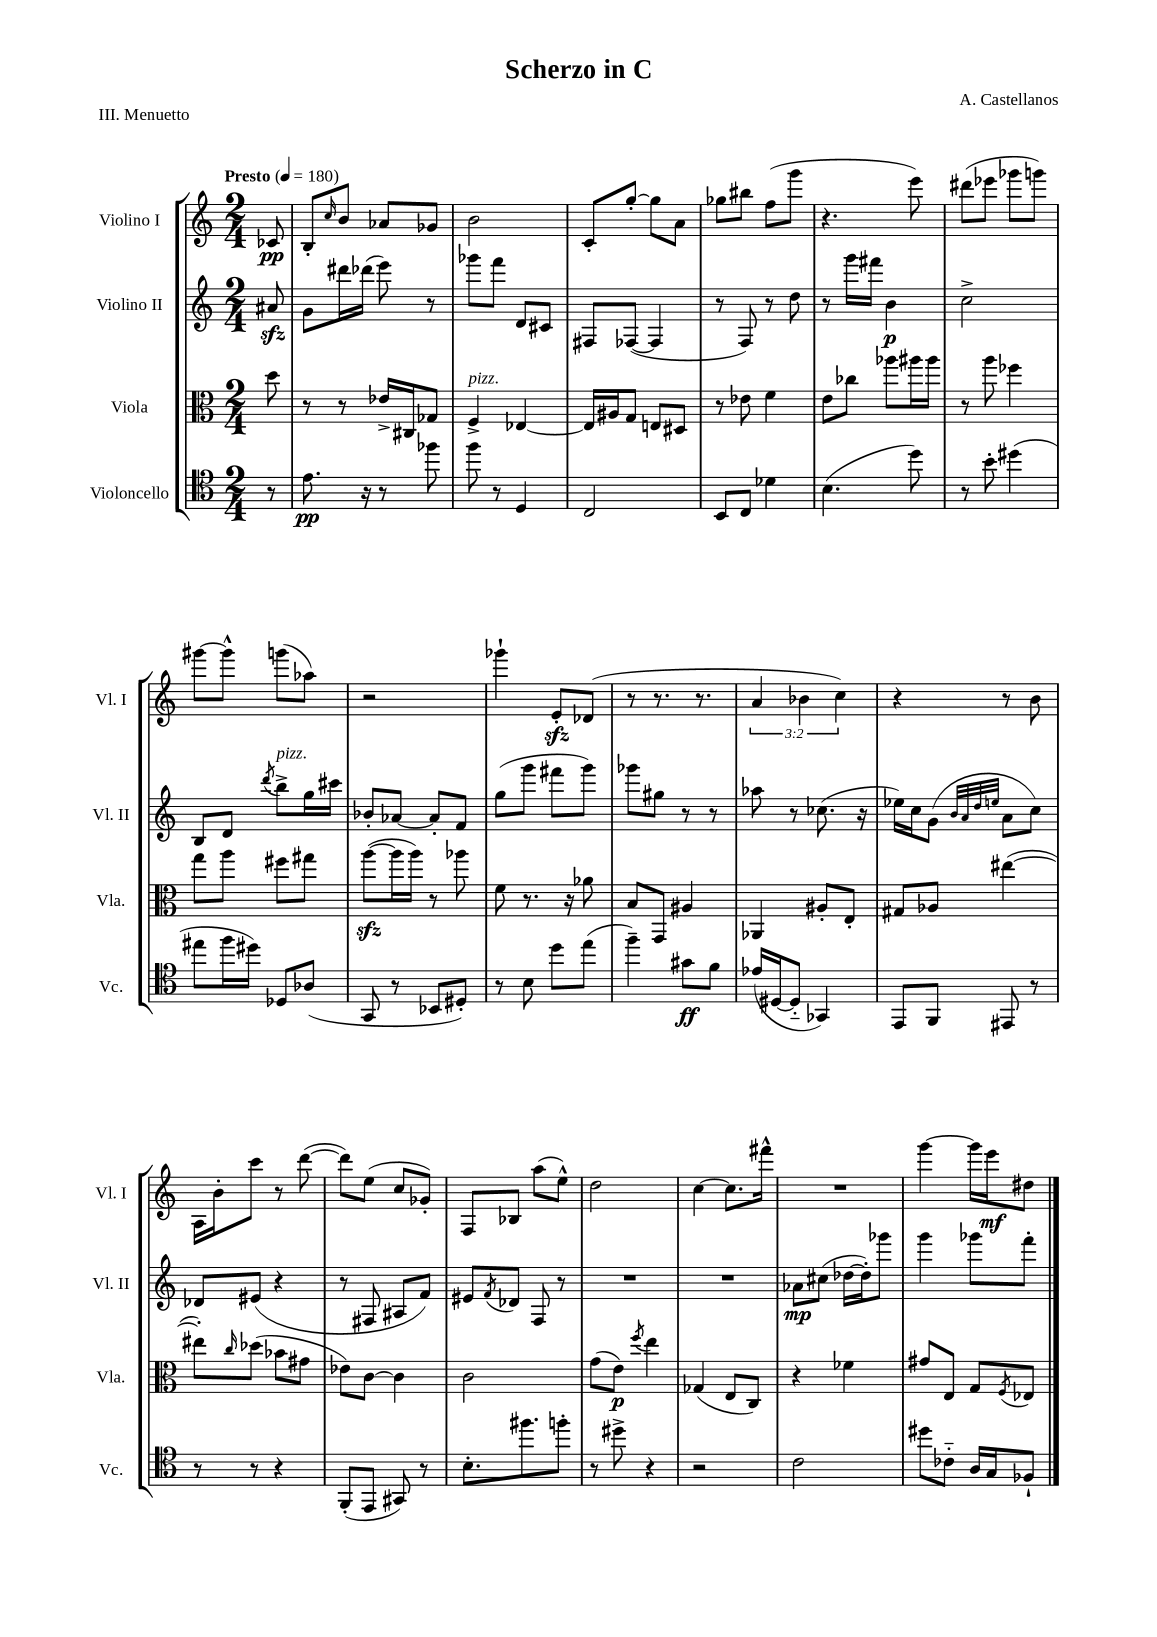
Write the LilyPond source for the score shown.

\header { title = "Scherzo in C" composer = "A. Castellanos" piece = "III. Menuetto" }
<<
\new StaffGroup <<
\new Staff = "s0" \with { instrumentName = "Violino I" shortInstrumentName = "Vl. I" } {
    \clef treble \key c \major \numericTimeSignature \time 2/4 \override Staff.TupletNumber.text = #tuplet-number::calc-fraction-text \partial 8 \tempo "Presto" 4 = 180
    ces'8\pp |
    b8-. \grace { c''16 } b'8 aes'8 ges'8 |
    b'2 |
    c'8-. g''8~-. g''8 a'8 |
    ges''8 bis''8 f''8( g'''8 |
    r4. e'''8) |
    dis'''8( ees'''8 ges'''8 g'''8) |
    gis'''8~ gis'''8-^ g'''8( aes''8) |
    r2 |
    ges'''4-! e'8-.\sfz des'8( |
    r8 r8. r8. |
    \tuplet 3/2 { a'4 bes'4 c''4) } |
    r4 r8 b'8 |
    a16 b'16-. c'''8 r8 d'''8~( |
    d'''8) e''8( c''8 ges'8-.) |
    f8 bes8 a''8( e''8-^) |
    d''2 |
    c''4~ c''8. fis'''16-^ |
    R2 |
    g'''4~ g'''16 e'''16\mf dis''8 \bar "|." |
}
\new Staff = "s1" \with { instrumentName = "Violino II" shortInstrumentName = "Vl. II" } {
    \clef treble \key c \major \numericTimeSignature \time 2/4 \partial 8
    ais'8\sfz |
    g'8 dis'''16 des'''16( e'''8) r8 |
    ges'''8 f'''8 d'8 cis'8 |
    fis8 fes8~( fes4 |
    r8 f8) r8 d''8 |
    r8 g'''16 fis'''16 b'4\p |
    c''2-> |
    b8 d'8 \acciaccatura { d'''8 } b''8->^\markup { \italic "pizz." } g''16 cis'''16 |
    bes'8-. aes'8~ aes'8-. f'8 |
    g''8( g'''8 fis'''8 g'''8) |
    ges'''8 gis''8 r8 r8 |
    aes''8 r8 ces''8.( r16 |
    ees''16) c''16 g'8( \grace { b'32 a'32 d''32 e''32 } a'8 c''8) |
    des'8 eis'8( r4 |
    r8 fis8 ais8 f'8) |
    eis'8 \acciaccatura { f'8 } des'8 f8 r8 |
    R2 |
    R2 |
    aes'8\mp cis''8( des''16~ des''16-.) ges'''8 |
    g'''4 ges'''8 f'''8-. \bar "|." |
}
\new Staff = "s2" \with { instrumentName = "Viola" shortInstrumentName = "Vla." } {
    \clef alto \key c \major \numericTimeSignature \time 2/4 \partial 8
    d''8 |
    r8 r8 ees'16-> cis16 ges8 |
    f4->^\markup { \italic "pizz." } ees4~ |
    ees16 ais16 g8 e8 dis8 |
    r8 ees'8 f'4 |
    e'8 ces''8 aes''8 ais''16 ais''16 |
    r8 a''8 fes''4 |
    g''8 a''8 fis''8 gis''8 |
    a''8~\sfz( a''16 a''16) r8 aes''8 |
    f'8 r8. r16 aes'8 |
    b8 g,8 ais4 |
    aes,4 ais8-. e8-. |
    gis8 aes8 eis''4~( |
    eis''8-.) \grace { c''16 } des''8( bes'8 gis'8 |
    ees'8) c'8~ c'4 |
    c'2 |
    g'8( e'8\p) \acciaccatura { f''8 } e''4 |
    ges4( e8 c8) |
    r4 fes'4 |
    gis'8 e8 g8 \acciaccatura { f8 } ees8 \bar "|." |
}
\new Staff = "s3" \with { instrumentName = "Violoncello" shortInstrumentName = "Vc." } {
    \clef tenor \key c \major \numericTimeSignature \time 2/4 \partial 8
    r8 |
    e'8.\pp r16 r8 fes''8 |
    f''8 r8 d4 |
    c2 |
    b,8 c8 des'4 |
    b4.( d''8) |
    r8 b'8-. dis''4( |
    eis''8 f''16 dis''16) des8 aes8( |
    g,8 r8 bes,8 dis8-.) |
    r8 b8 d''8 e''8( |
    f''4--) gis'8\ff f'8 |
    ees'16( dis16~ dis8-_ ges,4) |
    e,8 f,8 eis,8 r8 |
    r8 r8 r4 |
    f,8-.( e,8 gis,8) r8 |
    b8.-. fis''8. f''8-. |
    r8 dis''8-> r4 |
    r2 |
    c'2 |
    dis''8 ces'8-_ a16 g16 fes8-! \bar "|." |
}
>>
>>
\layout { \context { \Score \remove "Bar_number_engraver" } }
